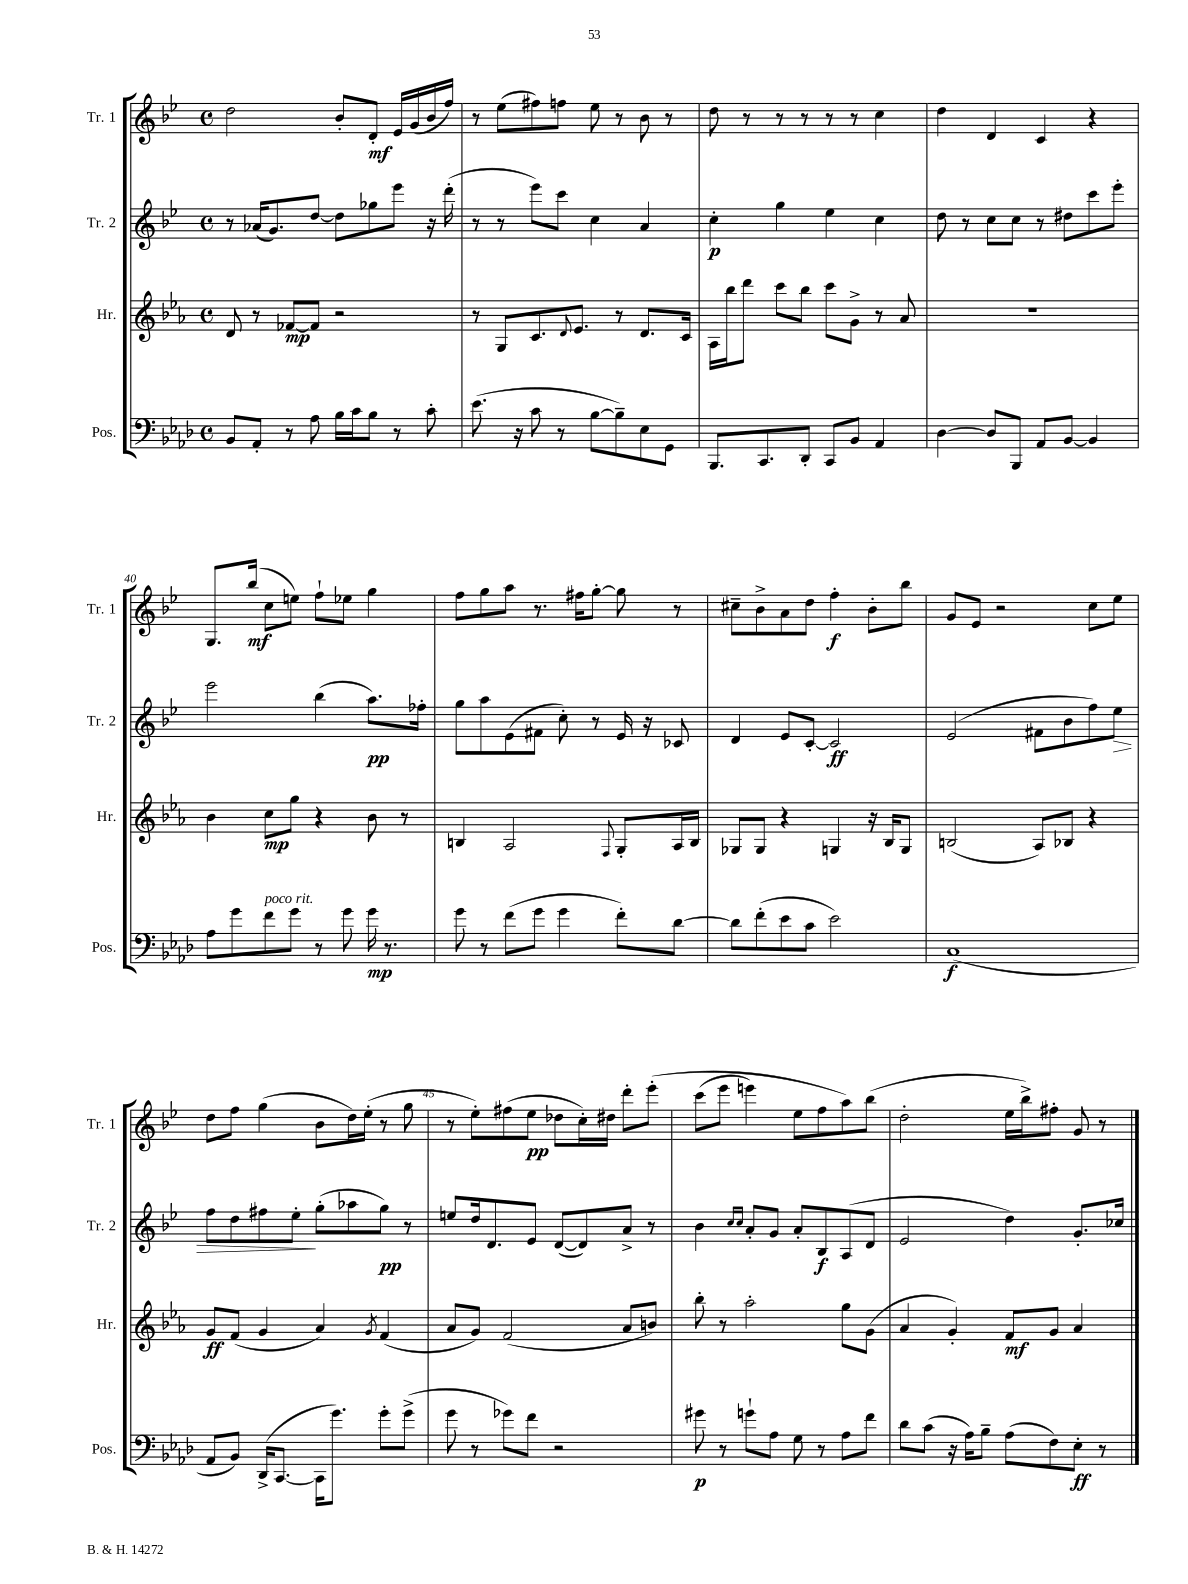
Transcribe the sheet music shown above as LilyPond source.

<<
\new StaffGroup <<
\new Staff = "s0" \with { instrumentName = "Tr. 1" shortInstrumentName = "Tr. 1" } {
    \clef treble \key bes \major \defaultTimeSignature \time 4/4
    d''2 bes'8-. d'8-.\mf ees'16 g'16( bes'16 f''16) |
    r8 ees''8( fis''8) f''8 ees''8 r8 bes'8 r8 |
    d''8 r8 r8 r8 r8 r8 c''4 |
    d''4 d'4 c'4 r4 |
    g8. bes''16\mf( c''8 e''8) f''8-! ees''8 g''4 |
    f''8 g''8 a''8 r8. fis''16 g''8~-. g''8 r8 |
    cis''8-- bes'8-> a'8 d''8 f''4-.\f bes'8-. bes''8 |
    g'8 ees'8 r2 c''8 ees''8 |
    d''8 f''8 g''4( bes'8 d''16) ees''16-.( r8 g''8 |
    r8 ees''8-.) fis''8( ees''8\pp des''8 c''16-.) dis''16 d'''8-. ees'''8-.\( |
    c'''8( ees'''8 e'''4) ees''8 f''8 a''8\) bes''8( |
    d''2-. ees''16 bes''16->) fis''8-. g'8 r8 \bar "|." |
}
\new Staff = "s1" \with { instrumentName = "Tr. 2" shortInstrumentName = "Tr. 2" } {
    \clef treble \key bes \major \defaultTimeSignature \time 4/4
    r8 aes'16( g'8.) d''8~ d''8 ges''8 ees'''8 r16 d'''16-.( |
    r8 r8 ees'''8) c'''8 c''4 a'4 |
    c''4-.\p g''4 ees''4 c''4 |
    d''8 r8 c''8 c''8 r8 dis''8 c'''8 ees'''8-. |
    ees'''2 bes''4( a''8.\pp) fes''16-. |
    g''8 a''8 ees'8( fis'8 c''8-.) r8 ees'16 r16 ces'8 |
    d'4 ees'8 c'8~-. c'2\ff |
    ees'2( fis'8 bes'8 f''8) ees''8\> |
    f''8 d''8 fis''8 ees''8-.\! g''8-.( aes''8 g''8\pp) r8 |
    e''8 d''16 d'8. ees'8 d'8~( d'8) a'8-> r8 |
    bes'4 \grace { c''16 c''16 } a'8-. g'8 a'8-. bes8\f a8( d'8 |
    ees'2 d''4) g'8.-. ces''16 \bar "|." |
}
\new Staff = "s2" \with { instrumentName = "Hr." shortInstrumentName = "Hr." } {
    \clef treble \key ees \major \defaultTimeSignature \time 4/4
    d'8 r8 fes'8~\mp fes'8 r2 |
    r8 g8 c'8. \appoggiatura { d'8 } ees'8. r8 d'8. c'16 |
    aes16 bes''16 d'''8 c'''8 bes''8 c'''8 g'8-> r8 aes'8 |
    R1 |
    bes'4 c''8\mp g''8 r4 bes'8 r8 |
    b4 aes2 \appoggiatura { f8 } g8-. aes16 b16 |
    ges8 ges8 r4 g4 r16 bes16 g8 |
    b2( aes8) bes8 r4 |
    g'8\ff f'8( g'4 aes'4) \acciaccatura { g'8 } f'4( |
    aes'8 g'8) f'2( aes'8 b'8) |
    bes''8-. r8 aes''2-. g''8 g'8( |
    aes'4 g'4-.) f'8\mf g'8 aes'4 \bar "|." |
}
\new Staff = "s3" \with { instrumentName = "Pos." shortInstrumentName = "Pos." } {
    \clef bass \key aes \major \defaultTimeSignature \time 4/4
    bes,8 aes,8-. r8 aes8 bes16 c'16 bes8 r8 c'8-. |
    ees'8.( r16 c'8 r8 bes8~ bes8--) ees8 g,8 |
    bes,,8. c,8. des,8-. c,8 bes,8 aes,4 |
    des4~ des8 bes,,8 aes,8 bes,8~ bes,4 |
    aes8 g'8 f'8^\markup { \italic "poco rit." } g'8 r8 g'8 g'16\mp r8. |
    g'8 r8 f'8( g'8 g'4 f'8-.) des'8~ |
    des'8 f'8-.( ees'8 c'8 ees'2) |
    c1\f( |
    aes,8 bes,8) des,16->( c,8.~ c,16 g'8.) g'8-. g'8->( |
    g'8 r8 ges'8) f'8 r2 |
    gis'8\p r8 g'8-! aes8 g8 r8 aes8 f'8 |
    des'8 c'8( r16 aes16) bes8-- aes8( f8) ees8-.\ff r8 \bar "|." |
}
>>
>>
\layout { \context { \Score currentBarNumber = #36 \override BarNumber.break-visibility = ##(#f #t #t) barNumberVisibility = #(every-nth-bar-number-visible 5) } }
